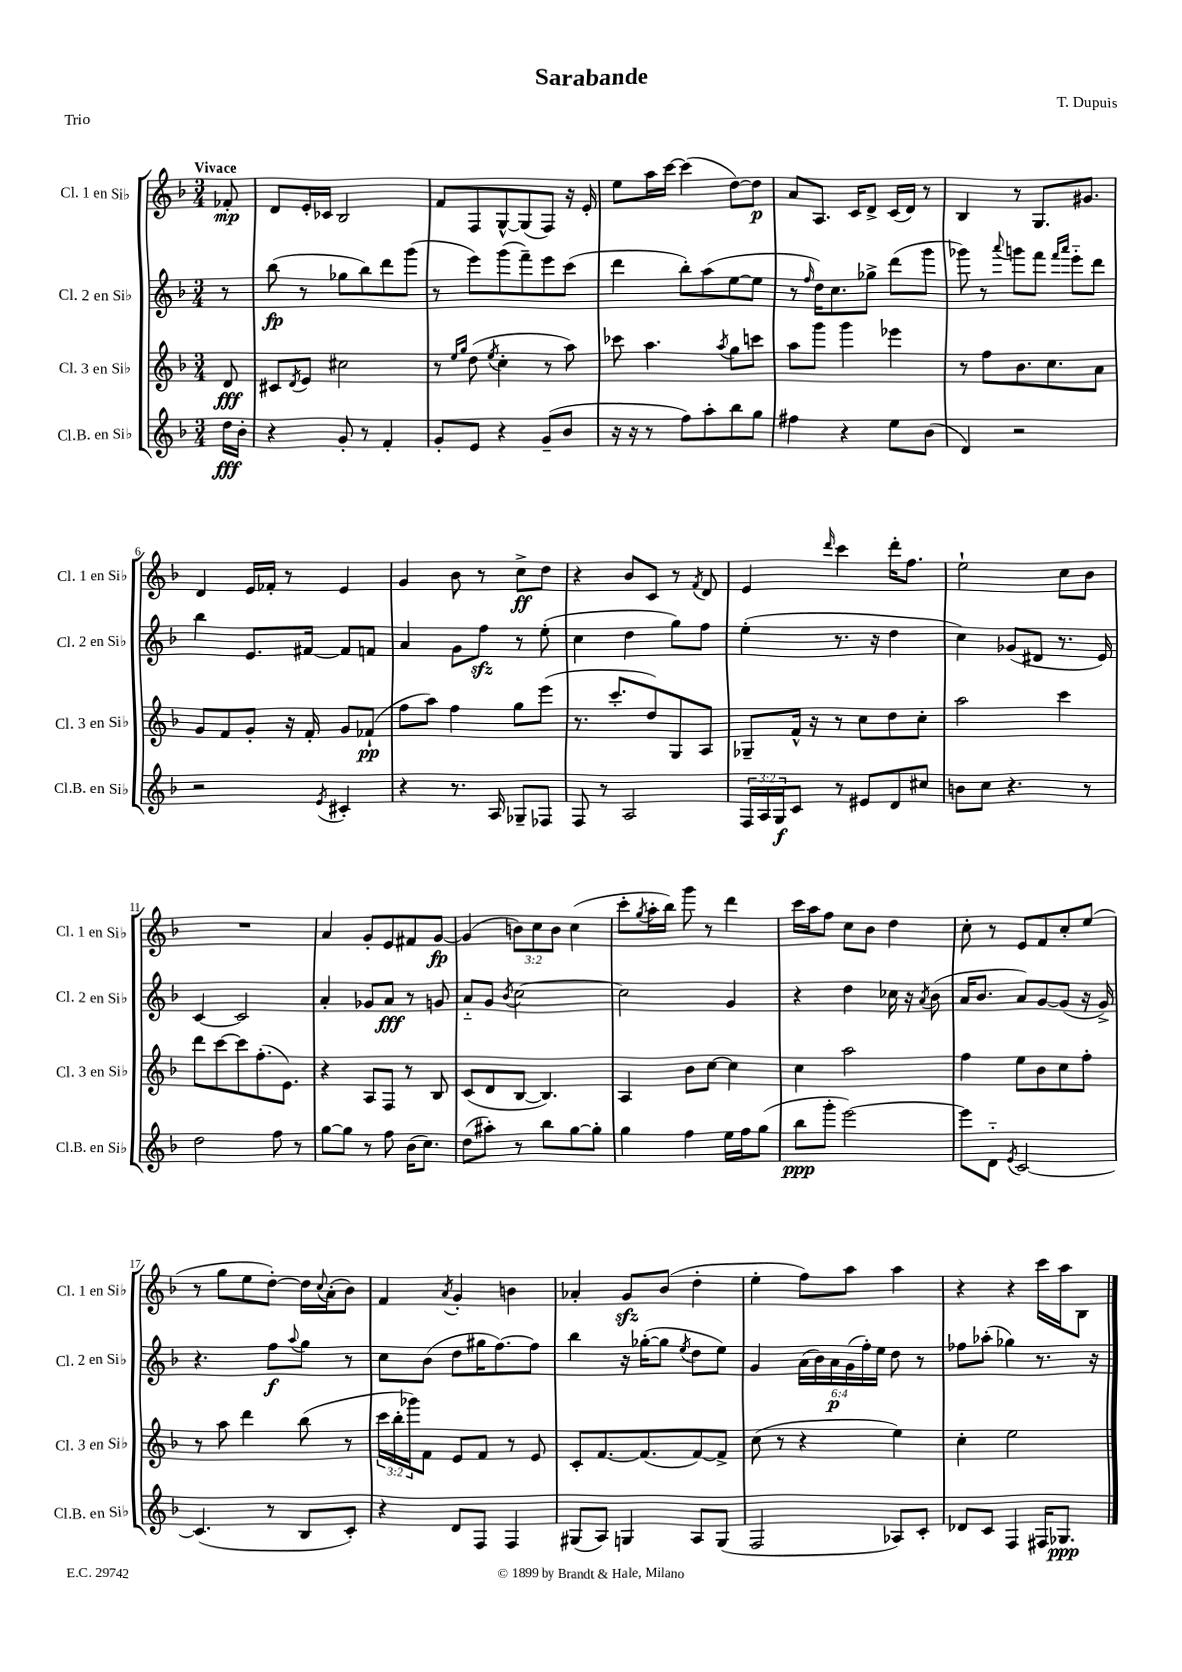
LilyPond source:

\header { title = "Sarabande" composer = "T. Dupuis" piece = "Trio" }
<<
\new StaffGroup <<
\new Staff = "s0" \with { instrumentName = "Cl. 1 en Sib" shortInstrumentName = "Cl. 1 en Sib" } {
    \clef treble \key f \major \numericTimeSignature \time 3/4 \override Staff.TupletNumber.text = #tuplet-number::calc-fraction-text \partial 8 \tempo "Vivace"
    fes'8-.\mp |
    d'8 e'16-. ces'16 bes2 |
    f'8 f8 g8~-^ g8( f8) r16 e'16-. |
    e''8 a''16 c'''16~ c'''4( d''8~) d''8\p |
    a'8 a8. c'16 d'8-> c'16( d'16) r8 |
    bes4 r8 g8. gis'8. |
    d'4 e'16 fes'16-. r8 e'4 |
    g'4 bes'8 r8 c''8->\ff d''8 |
    r4 bes'8 c'8 r8 \acciaccatura { f'8 } d'8 |
    e'4 \grace { d'''16 } c'''4 d'''16-. f''8. |
    e''2-! c''8 bes'8 |
    R2. |
    a'4 g'8-. e'8 fis'8 g'8~\fp |
    g'4( \tuplet 3/2 { b'8) c''8 b'8 } c''4( |
    c'''8-. \acciaccatura { g''8 } a''16-. bes''16) g'''8 r8 d'''4 |
    c'''16 a''16 f''8 c''8 bes'8 d''4 |
    c''8-. r8 e'8 f'8 c''8-. e''8( |
    r8 g''8 e''8 d''8~-.) d''16 \appoggiatura { c''8 } a'16-.( bes'8) |
    f'4 \acciaccatura { a'8 } g'4-. b'4 |
    aes'4-. g'8\sfz bes'8( d''4-. |
    e''4-. f''8) a''8 a''4 |
    r4 r4 c'''16 a''16 bes8 \bar "|." |
}
\new Staff = "s1" \with { instrumentName = "Cl. 2 en Sib" shortInstrumentName = "Cl. 2 en Sib" } {
    \clef treble \key f \major \numericTimeSignature \time 3/4 \override Staff.TupletNumber.text = #tuplet-number::calc-fraction-text \partial 8
    r8 |
    bes''8\fp( r8 ges''8 bes''8) d'''8 g'''8( |
    r8 e'''8) g'''8( f'''8--) e'''8 c'''8( |
    d'''4 bes''8-.) a''8( e''8~ e''8 |
    r8 \grace { f''16 } d''16) c''8. ges''8-> d'''8( g'''8 |
    ges'''8) r8 \appoggiatura { a'''8 } g'''8 f'''8 \grace { f'''16 a'''16 } e'''8-_ d'''8 |
    bes''4 e'8. fis'16~ fis'8 f'8 |
    a'4 g'8 f''8\sfz r8 e''8-.( |
    c''4 d''4 g''8) f''8 |
    e''4-.( r8. r16 d''4 |
    c''4) ges'8( dis'8 r8. e'16) |
    c'4~ c'2 |
    a'4-. ges'8 a'8\fff r8 g'8 |
    a'8-_ g'8 \acciaccatura { bes'8 } c''2~ |
    c''2 g'4 |
    r4 d''4 ces''16 r16 \acciaccatura { a'8 } bes'8( |
    a'16 bes'8. a'8) g'8~ g'8( r16 g'16->) |
    r4. f''8\f \appoggiatura { a''8 } g''8 r8 |
    c''8 bes'8( d''8 gis''16 f''8.~) f''8 |
    bes''4 r16 ges''16~-.( ges''8 \acciaccatura { e''8 } d''8 e''8) |
    g'4 \tuplet 6/4 { a'16( bes'16) a'16\p g'16( f''16-.) e''16 } d''8 r8 |
    fes''8 aes''8-.( ges''4) r8. r16 \bar "|." |
}
\new Staff = "s2" \with { instrumentName = "Cl. 3 en Sib" shortInstrumentName = "Cl. 3 en Sib" } {
    \clef treble \key f \major \numericTimeSignature \time 3/4 \override Staff.TupletNumber.text = #tuplet-number::calc-fraction-text \partial 8
    d'8\fff |
    cis'8 \acciaccatura { d'8 } e'8 cis''2 |
    r8 \grace { e''16 g''16 } d''8( \acciaccatura { e''8 } c''4-. r8 a''8) |
    ces'''8 a''4. \acciaccatura { a''8 } g''8 c'''8 |
    a''8 g'''8 g'''4 ees'''4 |
    r8 f''8 bes'8. c''8. a'8 |
    g'8 f'8 g'8-. r16 f'16-. g'8 fes'8-!\pp( |
    f''8 a''8) f''4 g''8 e'''8( |
    r8. c'''8.-. d''8) g8 a8 |
    ges8-- f'16-^ r16 r8 c''8 d''8 c''8-. |
    a''2 c'''4 |
    d'''8 c'''8~ c'''8 f''8.-.( e'8.) |
    r4 a8 f8 r8 bes8 |
    c'8( d'8 bes8~ bes4.) |
    a4 bes'8 c''8~ c''4 |
    c''4 a''2 |
    f''4 e''8 bes'8 c''8 f''8-. |
    r8 a''8 d'''4 bes''8( r8 |
    \tuplet 3/2 { c'''16 bes''16-. ges'''16) } f'8 e'8 f'8 r8 e'8 |
    c'8-. f'8.~ f'8.( f'8~) f'8-> |
    c''8( r8 r4 e''4) |
    c''4-. e''2 \bar "|." |
}
\new Staff = "s3" \with { instrumentName = "Cl.B. en Sib" shortInstrumentName = "Cl.B. en Sib" } {
    \clef treble \key f \major \numericTimeSignature \time 3/4 \override Staff.TupletNumber.text = #tuplet-number::calc-fraction-text \partial 8
    d''16\fff bes'16-. |
    r4 g'8-. r8 f'4-. |
    g'8-. e'8 r4 g'8--( bes'8 |
    r16 r16 r8 f''8) a''8-. bes''8 g''8 |
    fis''4 r4 e''8 bes'8( |
    d'4) r2 |
    r2 \acciaccatura { e'8 } cis'4-. |
    r4 r8. a16 ges8-- fes8 |
    f8 r8 a2 |
    \tuplet 3/2 { f16 a16 g16\f } c'8 r8 eis'8 d'8 cis''8 |
    b'8 c''8 r4. r8 |
    d''2 f''8 r8 |
    g''8~ g''8 r8 f''8 bes'16( c''8.) |
    d''8( ais''8-.) r8 bes''8 g''8~ g''8-. |
    g''4 f''4 e''16 f''16 g''8( |
    bes''8\ppp g'''8-. e'''2~) |
    e'''8 d'8-_ \acciaccatura { e'8 } c'2~ |
    c'4.( r8 bes8 c'8-.) |
    r4 d'8 f8 f4 |
    gis8( a8) g4 a8 g8( |
    f2 aes8) c'8-. |
    des'8 c'8 f4 fis16 ges8.\ppp \bar "|." |
}
>>
>>
